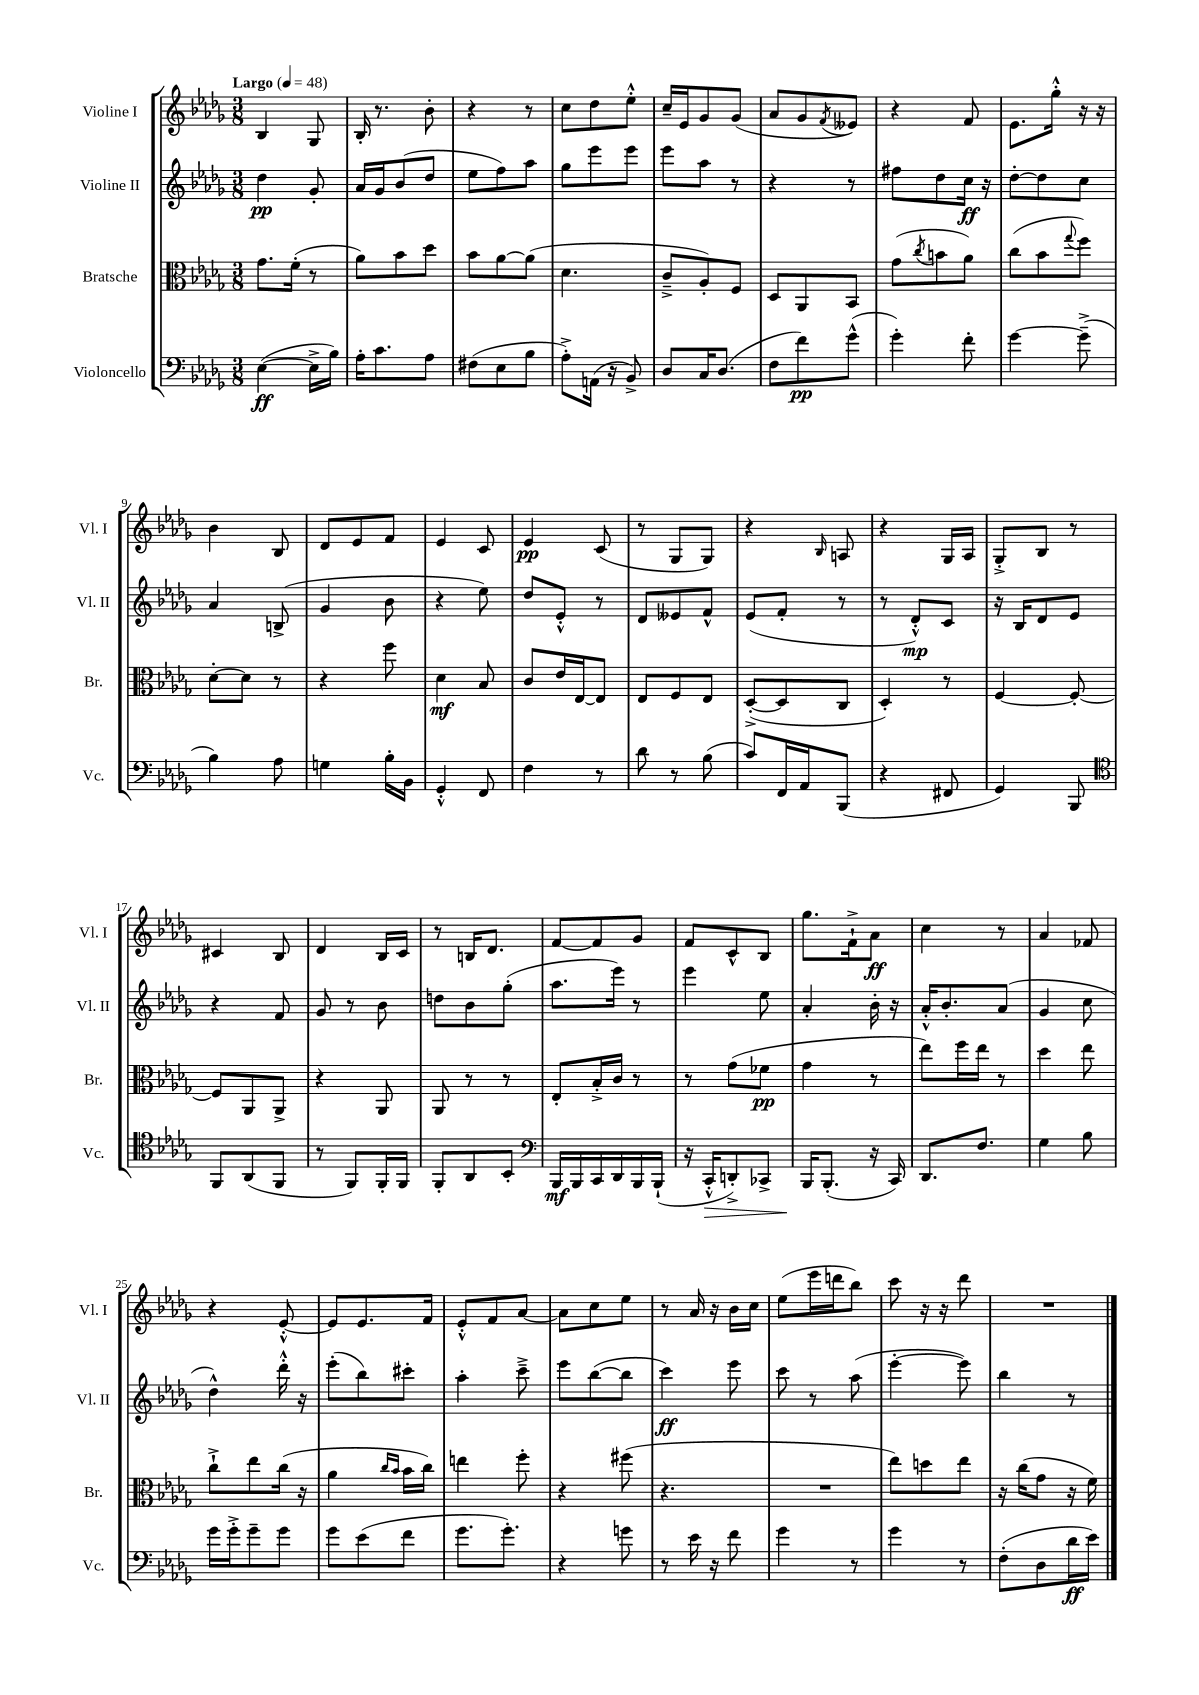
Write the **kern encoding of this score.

**kern	**dynam	**kern	**dynam	**kern	**dynam	**kern	**dynam
*part4	*part4	*part3	*part3	*part2	*part2	*part1	*part1
*staff4	*staff4	*staff3	*staff3	*staff2	*staff2	*staff1	*staff1
*I"Violoncello	*	*I"Bratsche	*	*I"Violine II	*	*I"Violine I	*
*I'Vc.	*	*I'Br.	*	*I'Vl. II	*	*I'Vl. I	*
*clefF4	*	*clefC3	*	*clefG2	*	*clefG2	*
*k[b-e-a-d-g-]	*	*k[b-e-a-d-g-]	*	*k[b-e-a-d-g-]	*	*k[b-e-a-d-g-]	*
*M3/8	*	*M3/8	*	*M3/8	*	*M3/8	*
*MM48	*	*MM48	*	*MM48	*	*MM48	*
=1	=1	=1	=1	=1	=1	=1	=1
!	!	!	!	!	!	!LO:TX:a:B:t=Largo	!
([4E-\	ff	8.g-\L	.	4dd-\	pp	4B-/	.
.	.	(16f'\Jk	.	.	.	.	.
16E-^\LL]	.	8r	.	8g-'/	.	8G-/	.
16B-\JJ)	.	.	.	.	.	.	.
=2	=2	=2	=2	=2	=2	=2	=2
16A-'\KL	.	8a-\L)	.	16a-/LL	.	16B-'/	.
8.c\	.	.	.	16g-/J	.	8.r	.
.	.	8b-\	.	(8b-/	.	.	.
8A-\J	.	8dd-\J	.	8dd-/J	.	8b-'\	.
=3	=3	=3	=3	=3	=3	=3	=3
(8F#X\L	.	8b-\L	.	8ee-\L	.	4r	.
8E-\	.	[8a-\	.	8ff\)	.	.	.
8B-\J	.	(8a-\J]	.	8aa-\J	.	8r	.
=4	=4	=4	=4	=4	=4	=4	=4
8A-'^\L)	.	4.d-\	.	8gg-\L	.	8cc\L	.
(16AAn\Jk	.	.	.	8eee-\	.	8dd-\	.
16r	.	.	.	.	.	.	.
8BB-^/)	.	.	.	8eee-\J	.	8ee-'^^\J	.
=5	=5	=5	=5	=5	=5	=5	=5
8D-/L	.	8c~^/L	.	8eee-\L	.	16cc~/LL	.
.	.	.	.	.	.	16e-/J	.
16C/K	.	8A-'/)	.	8aa-\J	.	8g-/	.
(8.D-/J	.	.	.	.	.	.	.
.	.	8F/J	.	8r	.	(8g-/J	.
=6	=6	=6	=6	=6	=6	=6	=6
8F\L	.	8D-/L	.	4r	.	8a-/L	.
8f\)	pp	8AA-/	.	.	.	8g-/	.
.	.	.	.	.	.	8qf/	.
(8g-^^\J	.	8BB-/J	.	8r	.	8e--X/J)	.
=7	=7	=7	=7	=7	=7	=7	=7
4g-'\)	.	(8g-\L	.	8ff#X\L	.	4r	.
.	.	8qcc/	.	.	.	.	.
.	.	8bn\	.	8dd-\	.	.	.
8f'\	.	8a-\J)	.	16cc\Jk	ff	8f/	.
.	.	.	.	16r	.	.	.
=8	=8	=8	=8	=8	=8	=8	=8
[4g-\	.	(8cc\L	.	[8dd-'\L	.	8.e-\L	.
.	.	8b-\	.	8dd-\]	.	.	.
.	.	.	.	.	.	16gg-'^^\Jk	.
.	.	8qqgg-/	.	.	.	.	.
(8g-~^\]	.	8ff\J)	.	8cc\J	.	16r	.
.	.	.	.	.	.	16r	.
!!LO:LB:g=z
=9	=9	=9	=9	=9	=9	=9	=9
4B-\)	.	[8d-'\L	.	4a-/	.	4b-\	.
.	.	8d-\J]	.	.	.	.	.
8A-\	.	8r	.	(8Bn^/	.	8B-/	.
=10	=10	=10	=10	=10	=10	=10	=10
4Gn\	.	4r	.	4g-/	.	8d-/L	.
.	.	.	.	.	.	8e-/	.
16B-'\LL	.	8ff\	.	8b-\	.	8f/J	.
16BB-\JJ	.	.	.	.	.	.	.
=11	=11	=11	=11	=11	=11	=11	=11
4GG-'^^/	.	4d-\	mf	4r	.	4e-/	.
8FF/	.	8B-/	.	8ee-\)	.	8c/	.
=12	=12	=12	=12	=12	=12	=12	=12
4F\	.	8c/L	.	8dd-/L	.	4e-/	pp
.	.	16e-/L	.	8e-'^^/J	.	.	.
.	.	[16E-/J	.	.	.	.	.
8r	.	8E-/J]	.	8r	.	(8c/	.
=13	=13	=13	=13	=13	=13	=13	=13
8d-\	.	8E-/L	.	8d-/L	.	8r	.
8r	.	8F/	.	8e--X/	.	8G-/L	.
(8B-\	.	8E-/J	.	8f^^/J	.	8G-/J)	.
=14	=14	=14	=14	=14	=14	=14	=14
8c/L)	.	([8D-'^/L	.	(8e-/L	.	4r	.
16FF/L	.	8D-/]	.	8f'/J	.	.	.
16AA-/J	.	.	.	.	.	.	.
.	.	.	.	.	.	16qqB-/	.
(8BBB-/J	.	8C/J	.	8r	.	8An/	.
=15	=15	=15	=15	=15	=15	=15	=15
4r	.	4D-'/)	.	8r	.	4r	.
.	.	.	.	8d-'^^/L)	mp	.	.
8FF#X/	.	8r	.	8c/J	.	16G-/LL	.
.	.	.	.	.	.	16A-/JJ	.
=16	=16	=16	=16	=16	=16	=16	=16
4GG-/)	.	[4F/	.	16r	.	8G-'^/L	.
.	.	.	.	16B-/KL	.	.	.
.	.	.	.	8d-/	.	8B-/J	.
8BBB-/	.	8F'/_	.	8e-/J	.	8r	.
!!LO:LB:g=z
=17	=17	=17	=17	=17	=17	=17	=17
*clefC4	*	*	*	*	*	*	*
8FF/L	.	8F/L]	.	4r	.	4c#X/	.
(8AA-/	.	8AA-/	.	.	.	.	.
8FF/J	.	8AA-^/J	.	8f/	.	8B-/	.
=18	=18	=18	=18	=18	=18	=18	=18
8r	.	4r	.	8g-/	.	4d-/	.
8FF/L)	.	.	.	8r	.	.	.
16FF'/L	.	8AA-/	.	8b-\	.	16B-/LL	.
16FF/JJ	.	.	.	.	.	16c/JJ	.
=19	=19	=19	=19	=19	=19	=19	=19
8FF'/L	.	8AA-/	.	8ddn\L	.	8r	.
8AA-/	.	8r	.	8b-\	.	16Bn/KL	.
.	.	.	.	.	.	8.d-/J	.
8BB-'/J	.	8r	.	(8gg-'\J	.	.	.
=20	=20	=20	=20	=20	=20	=20	=20
*clefF4	*	*	*	*	*	*	*
16BBB-/LL	mf	8E-'/L	.	8.aa-\L	.	[8f/L	.
16BBB-/	.	.	.	.	.	.	.
16CC/	.	16B-'^/L	.	.	.	8f/]	.
16DD-/	.	16c/JJ	.	16eee-\Jk)	.	.	.
16BBB-/	.	8r	.	8r	.	8g-/J	.
(16BBB-`/JJ	.	.	.	.	.	.	.
=21	=21	=21	=21	=21	=21	=21	=21
16r	.	8r	.	4eee-\	.	8f/L	.
!	!LO:HP:b	!	!	!	!	!	!
16CC'^^/KL	>	.	.	.	.	.	.
8DDn'^/)	.	(8g-\L	.	.	.	8c^^/	.
8CC-X^/J	.	8f-X\J	pp	8ee-\	.	8B-/J	.
=22	=22	=22	=22	=22	=22	=22	=22
16BBB-/KL	.	4g-\	.	4a-'/	.	8.gg-\L	.
(8.BBB-'/J	]	.	.	.	.	.	.
.	.	.	.	.	.	16f`^\k	.
16r	.	8r	.	16b-'\	.	8a-\J	ff
16CC/)	.	.	.	16r	.	.	.
=23	=23	=23	=23	=23	=23	=23	=23
8.DD-/L	.	8ee-\L)	.	16a-'^^/KL	.	4cc\	.
.	.	.	.	8.b-'/	.	.	.
.	.	16ff\L	.	.	.	.	.
8.F/J	.	16ee-\JJ	.	.	.	.	.
.	.	8r	.	(8a-/J	.	8r	.
=24	=24	=24	=24	=24	=24	=24	=24
4G-\	.	4dd-\	.	4g-/	.	4a-/	.
8B-\	.	8ee-\	.	8cc\	.	8f-X/	.
!!LO:LB:g=z
=25	=25	=25	=25	=25	=25	=25	=25
16g-\LL	.	8cc`^\L	.	4dd-^^\)	.	4r	.
16g-'^\J	.	.	.	.	.	.	.
8g-~\	.	8ee-\	.	.	.	.	.
8g-\J	.	(16cc\Jk	.	16ddd-'^^\	.	[8e-'^^/	.
.	.	16r	.	16r	.	.	.
=26	=26	=26	=26	=26	=26	=26	=26
8g-\L	.	4a-\	.	(8eee-'\L	.	8e-/L]	.
(8e-\	.	.	.	8bb-\)	.	8.e-/	.
.	.	16qqcc/LL	.	.	.	.	.
.	.	16qqb-/JJ	.	.	.	.	.
8f\J	.	16b-\LL	.	8ccc#X'\J	.	.	.
.	.	16cc\JJ)	.	.	.	16f/Jk	.
=27	=27	=27	=27	=27	=27	=27	=27
8.g-\L	.	4een\	.	4aa-'\	.	8e-'^^/L	.
.	.	.	.	.	.	8f/	.
8.g-'\J)	.	.	.	.	.	.	.
.	.	8ff'\	.	8ccc~^\	.	[8a-/J	.
=28	=28	=28	=28	=28	=28	=28	=28
4r	.	4r	.	8eee-\L	.	8a-\L]	.
.	.	.	.	([8bb-\	.	8cc\	.
8gn\	.	(8ff#X\	.	8bb-\J]	.	8ee-\J	.
=29	=29	=29	=29	=29	=29	=29	=29
8r	.	4.r	.	4ccc\)	ff	8r	.
16e-\	.	.	.	.	.	16a-/	.
16r	.	.	.	.	.	16r	.
8f\	.	.	.	8eee-\	.	16b-\LL	.
.	.	.	.	.	.	16cc\JJ	.
=30	=30	=30	=30	=30	=30	=30	=30
4g-\	.	4.r	.	8ccc\	.	(8ee-\L	.
.	.	.	.	8r	.	16eee-\L	.
.	.	.	.	.	.	16dddn\J	.
8r	.	.	.	(8aa-\	.	8bb-\J)	.
=31	=31	=31	=31	=31	=31	=31	=31
4g-\	.	8ee-\L)	.	[4eee-'\	.	8ccc\	.
.	.	8ddn\	.	.	.	16r	.
.	.	.	.	.	.	16r	.
8r	.	8ee-\J	.	8eee-\])	.	8ddd-\	.
=32	=32	=32	=32	=32	=32	=32	=32
(8F'\L	.	16r	.	4bb-\	.	4.r	.
.	.	(16cc\KL	.	.	.	.	.
8D-\	.	8g-\J	.	.	.	.	.
16d-\L	ff	16r	.	8r	.	.	.
16e-\JJ)	.	16f\)	.	.	.	.	.
==	==	==	==	==	==	==	==
*-	*-	*-	*-	*-	*-	*-	*-
